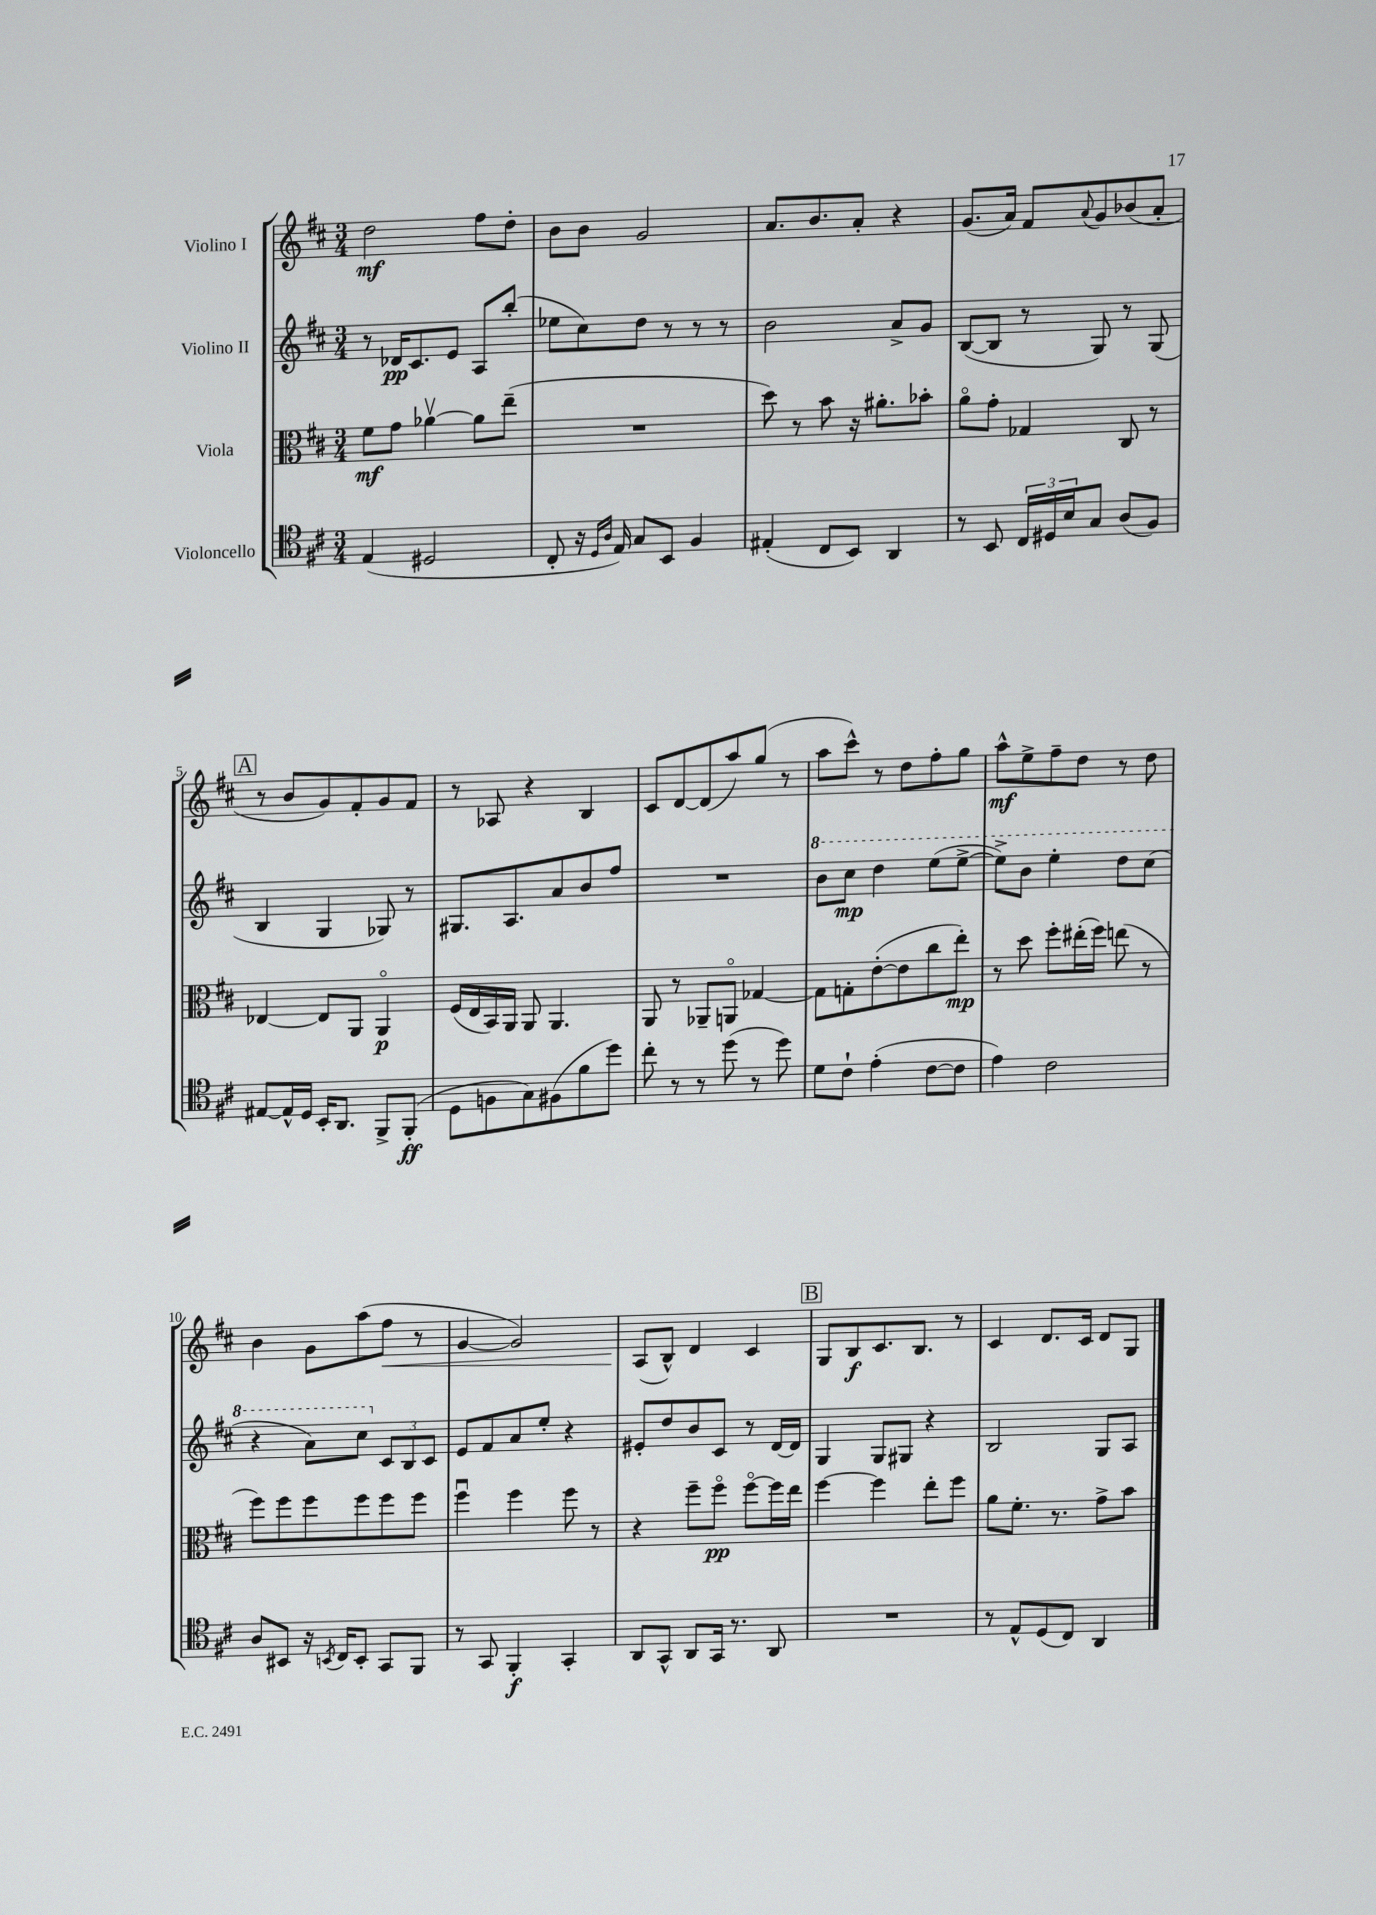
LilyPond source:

<<
\new StaffGroup <<
\new Staff = "s0" \with { instrumentName = "Violino I" } {
    \clef treble \key d \major \numericTimeSignature \time 3/4
    d''2\mf fis''8 d''8-. |
    b'8 b'8 g'2 |
    a'8. b'8. a'8-. r4 |
    g'8.( a'16) fis'8 \appoggiatura { a'8 } g'8 bes'8( a'8-. |
    \mark \markup { \box "A" } r8 b'8 g'8) fis'8-. g'8 fis'8 |
    r8 aes8 r4 b4 |
    cis'8 d'8~ d'8( a''8) g''8( r8 |
    a''8 cis'''8-^) r8 d''8 fis''8-. g''8 |
    a''8-^\mf e''8-> fis''8-- d''8 r8 d''8 |
    b'4 g'8 a''8( fis''8\< r8 |
    g'4~ g'2) |
    a8\!( b8-^) d'4 cis'4 |
    \mark \markup { \box "B" } g8 b8\f cis'8. b8. r8 |
    cis'4 d'8. cis'16 d'8 g8 \bar "|." |
}
\new Staff = "s1" \with { instrumentName = "Violino II" } {
    \clef treble \key d \major \numericTimeSignature \time 3/4
    r8 des'16\pp cis'8. e'8 a8 b''8-.( |
    ees''8 cis''8) d''8 r8 r8 r8 |
    b'2 a'8-> g'8 |
    b8~( b8 r8 g8) r8 g8( |
    \mark \markup { \box "A" } b4 g4 ges8) r8 |
    gis8. a8. a'8 b'8 fis''8 |
    R2. |
    \ottava #1 b''8 cis'''8\mp d'''4 e'''8( e'''8~-> |
    e'''8->) b''8 e'''4-. d'''8 cis'''8( |
    r4 a''8) cis'''8 \ottava #0 \tuplet 3/2 { cis'8 b8 cis'8 } |
    e'8 fis'8 a'8 e''8-. r4 |
    eis'8-. d''8 b'8 cis'8 r8 d'16~ d'16 |
    \mark \markup { \box "B" } g4 g8 gis8 r4 |
    b2 g8 a8 \bar "|." |
}
\new Staff = "s2" \with { instrumentName = "Viola" } {
    \clef alto \key d \major \numericTimeSignature \time 3/4
    fis'8\mf g'8 aes'4~\upbow aes'8 e''8--( |
    R2. |
    d''8) r8 b'8 r16 ais'8.-. bes'8-. |
    a'8\flageolet g'8-. ges4 cis8 r8 |
    \mark \markup { \box "A" } ees4~ ees8 a,8 a,4\flageolet\p |
    fis16( e16 b,16) a,16 a,8 a,4. |
    a,8 r8 aes,8-- a,8\flageolet ges4~ |
    ges8 g8-. e'8~-.( e'8 cis''8 e''8-.\mp) |
    r8 d''8 fis''8-. eis''16-.( fis''16) e''8( r8 |
    fis''8) fis''8 fis''8 fis''8 fis''8 fis''8 |
    fis''4\downbow fis''4 fis''8 r8 |
    r4 fis''8-- fis''8\flageolet\pp fis''8~\flageolet fis''16 e''16 |
    \mark \markup { \box "B" } fis''4~ fis''4 e''8-. fis''8 |
    a'8 fis'8.-. r8. g'8-> b'8 \bar "|." |
}
\new Staff = "s3" \with { instrumentName = "Violoncello" } {
    \clef tenor \key d \major \numericTimeSignature \time 3/4
    e4( dis2 |
    cis8-. r16 \grace { d16 a16 } e16) g8 b,8 fis4 |
    eis4-.( cis8 b,8) a,4 |
    r8 b,8 \tuplet 3/2 { cis16 dis16 b16 } g8 a8( fis8) |
    \mark \markup { \box "A" } eis8~ eis16-^ d16 b,16-. a,8. fis,8-> fis,8-.\ff( |
    d8 f8 g8) fis8( fis'8 d''8) |
    cis''8-. r8 r8 d''8( r8 d''8) |
    d'8 cis'8-! e'4-.( cis'8~ cis'8 |
    e'4) cis'2 |
    a8 bis,8 r16 \acciaccatura { b,8 } cis16 b,8-. g,8 fis,8 |
    r8 g,8 fis,4-.\f g,4-. |
    a,8 g,8-^ a,8 g,16 r8. a,8 |
    \mark \markup { \box "B" } R2. |
    r8 e8-^ d8( cis8) a,4 \bar "|." |
}
>>
>>
